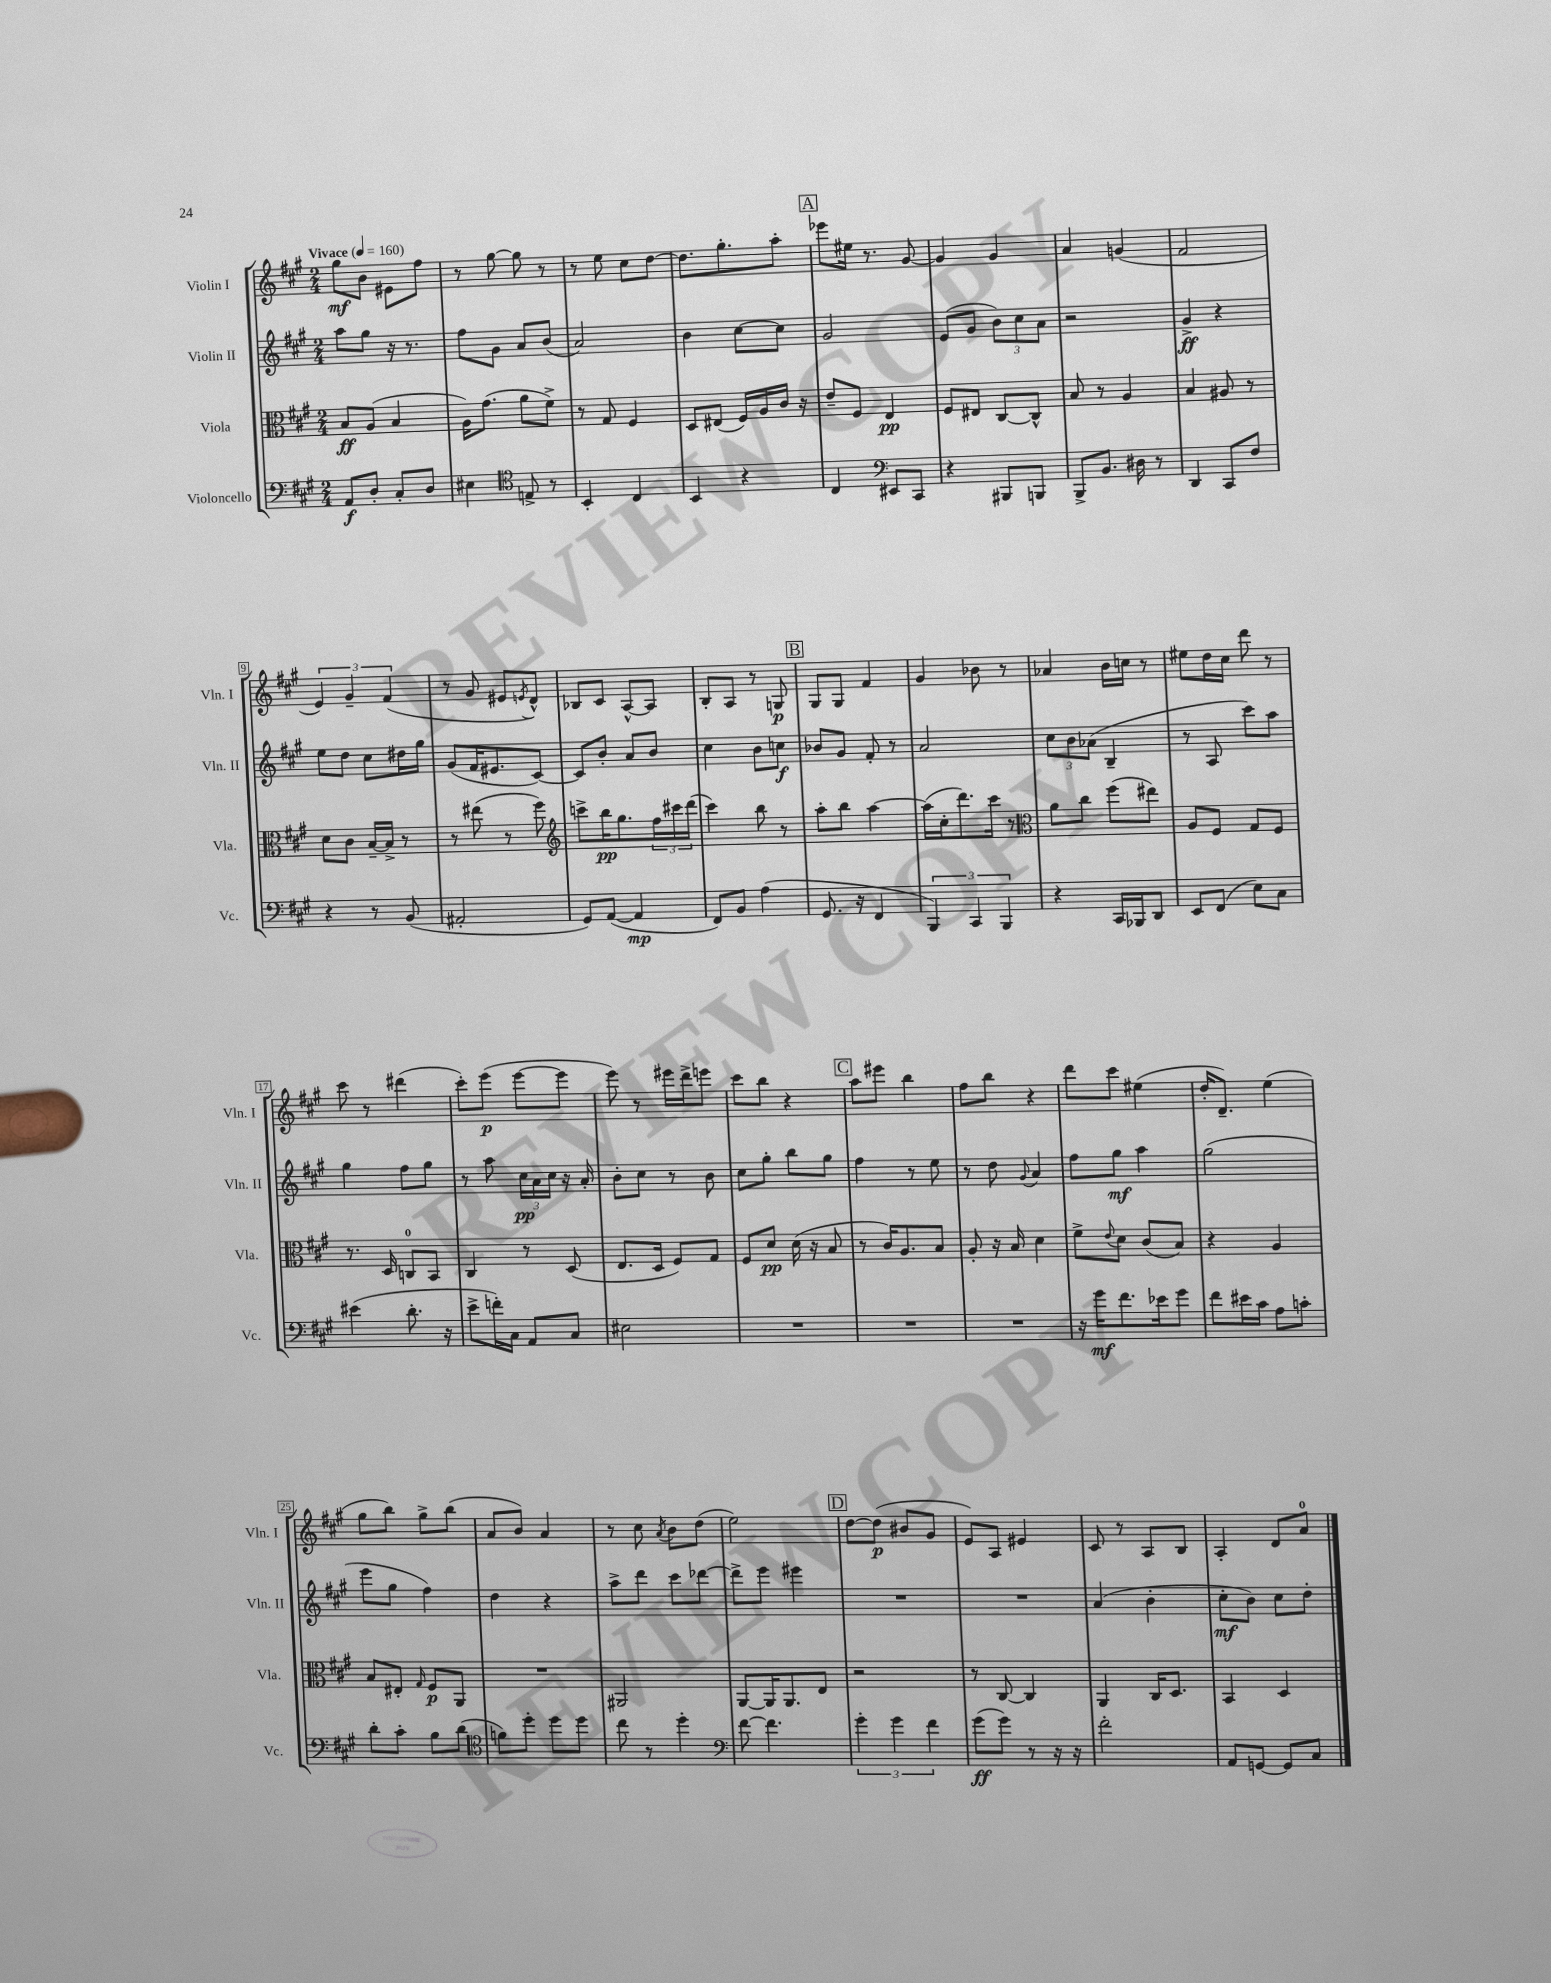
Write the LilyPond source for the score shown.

<<
\new StaffGroup <<
\new Staff = "s0" \with { instrumentName = "Violin I" shortInstrumentName = "Vln. I" } {
    \clef treble \key a \major \numericTimeSignature \time 2/4 \tempo "Vivace" 4 = 160
    gis''8\mf b'8 eis'8 fis''8 |
    r8 gis''8~ gis''8 r8 |
    r8 e''8 cis''8 d''8~ |
    d''8. gis''8.-. a''8-. |
    \mark \markup { \box "A" } ees'''8 eis''16 r8. gis'8~ |
    gis'4 gis'4 |
    a'4 g'4( |
    fis'2 |
    \tuplet 3/2 { e'4) gis'4-- fis'4( } |
    r8 gis'8 eis'8 \acciaccatura { e'8 } d'8-^) |
    bes8 cis'8 a8~-^ a8 |
    b8-. a8 r8 g8\p |
    \mark \markup { \box "B" } gis8 gis8 fis'4 |
    gis'4 bes'8 r8 |
    aes'4 b'16 c''16 r8 |
    eis''8 d''16 cis''16 d'''8 r8 |
    cis'''8 r8 dis'''4( |
    cis'''8-.) e'''8\p( e'''8~ e'''8 |
    e'''8) r8 eis'''16 d'''16-> e'''8 |
    cis'''8 b''8 r4 |
    \mark \markup { \box "C" } a''8 eis'''8 b''4 |
    fis''8 b''8 r4 |
    d'''8 cis'''8 eis''4( |
    d''16-. d'8.--) e''4( |
    gis''8 b''8) gis''8-> b''8( |
    a'8 b'8) a'4 |
    r8 cis''8 \acciaccatura { a'8 } b'8 d''8( |
    e''2) |
    \mark \markup { \box "D" } d''8~ d''8\p( bis'8 gis'8 |
    e'8) a8 eis'4 |
    cis'8 r8 a8 b8 |
    a4-. d'8 a'8-0 \bar "|." |
}
\new Staff = "s1" \with { instrumentName = "Violin II" shortInstrumentName = "Vln. II" } {
    \clef treble \key a \major \numericTimeSignature \time 2/4
    a''8 gis''8 r16 r8. |
    fis''8 gis'8 a'8 b'8( |
    a'2) |
    b'4 cis''8~ cis''8 |
    \mark \markup { \box "A" } gis'2 |
    e'8( gis'8 \tuplet 3/2 { b'8) cis''8 a'8 } |
    r2 |
    gis'4->\ff r4 |
    e''8 d''8 cis''8 dis''16 gis''16 |
    gis'8( fis'16 eis'8. cis'8~) |
    cis'8 b'8-. a'8 b'8 |
    cis''4 b'8 c''8\f |
    \mark \markup { \box "B" } bes'8 gis'8 fis'8-. r8 |
    a'2 |
    \tuplet 3/2 { cis''8 b'8 aes'8( } b4-- |
    r8 a8 cis'''8) a''8 |
    gis''4 fis''8 gis''8 |
    r8 a''8 \tuplet 3/2 { cis''16\pp a'16 cis''16 } r16 a'16-. |
    b'8-. cis''8 r8 b'8 |
    cis''8 gis''8-. b''8 gis''8 |
    \mark \markup { \box "C" } fis''4 r8 e''8 |
    r8 d''8 \appoggiatura { gis'8 } a'4 |
    fis''8 gis''8\mf a''4 |
    gis''2( |
    e'''8 gis''8 fis''4) |
    d''4 r4 |
    a''8-> d'''8 cis'''8 des'''8~ |
    des'''8-> e'''8 eis'''4 |
    \mark \markup { \box "D" } R2 |
    R2 |
    a'4( b'4-. |
    cis''8-.\mf b'8) cis''8 d''8-. \bar "|." |
}
\new Staff = "s2" \with { instrumentName = "Viola" shortInstrumentName = "Vla." } {
    \clef alto \key a \major \numericTimeSignature \time 2/4
    b8\ff a8( b4 |
    a16) gis'8.( a'8 fis'8->) |
    r8 gis8 fis4 |
    d8 eis8( fis16) a16 cis'16 r16 |
    \mark \markup { \box "A" } e'8-- fis8 e4\pp |
    fis8 eis8 cis8~ cis8-^ |
    b8 r8 a4 |
    b4 ais8 r8 |
    d'8 cis'8 b16~-- b16-> r8 |
    r8 eis''8( r8 fis''8) |
    \clef treble c'''8-> b''16\pp gis''8. \tuplet 3/2 { fis''16 cis'''16 d'''16( } |
    cis'''4) b''8 r8 |
    \mark \markup { \box "B" } a''8-. b''8 a''4~ |
    a''16( cis''16-. d'''8.) cis'''16 r8 |
    \clef alto a'8 cis''8 fis''8( eis''8) |
    a8 fis8 gis8 fis8 |
    r8. d16 c8-0 b,8 |
    cis4 r8 d8( |
    e8. d16 fis8) gis8 |
    fis8 d'8\pp d'16( r16 b8 |
    \mark \markup { \box "C" } r8 cis'16) a8. b8 |
    a8-. r16 b16 d'4 |
    fis'8-> \appoggiatura { e'8 } d'8 cis'8( b8) |
    r4 a4 |
    b8 eis8-. \grace { gis16 } fis8\p a,8 |
    R2 |
    ais,2 |
    a,8~ a,16 a,8. e8 |
    \mark \markup { \box "D" } r2 |
    r8 cis8~ cis4 |
    a,4 cis16 d8. |
    b,4 d4 \bar "|." |
}
\new Staff = "s3" \with { instrumentName = "Violoncello" shortInstrumentName = "Vc." } {
    \clef bass \key a \major \numericTimeSignature \time 2/4
    a,8\f d8-. cis8-. d8 |
    eis4 \clef tenor e8-> r8 |
    b,4-. cis4 |
    b,4 r4 |
    \mark \markup { \box "A" } cis4 \clef bass eis,8 cis,8 |
    r4 bis,,8 b,,8 |
    b,,8-> b,8. dis16 r8 |
    d,4 cis,8 fis8 |
    r4 r8 b,8( |
    ais,2-. |
    gis,8) a,8~( a,4\mp |
    fis,8) b,8 a4( |
    \mark \markup { \box "B" } gis,8. r16 fis,4 |
    \tuplet 3/2 { b,,4) cis,4 b,,4 } |
    r4 cis,16 bes,,16 d,8 |
    e,8 fis,8( e8) cis8 |
    eis'4( d'8.-. r16 |
    e'8-> f'16-.) cis16 a,8 cis8 |
    eis2 |
    R2 |
    \mark \markup { \box "C" } R2 |
    R2 |
    r16 gis'16\mf fis'8. ees'16 gis'8 |
    fis'8 eis'16 cis'16 a8 c'8-. |
    d'8-. cis'8-. b8 d'8( |
    \clef tenor f'8) d''8-. d''8 d''8 |
    cis''8 r8 d''4-. |
    \clef bass fis'8~ fis'4. |
    \mark \markup { \box "D" } \tuplet 3/2 { gis'4-. gis'4 fis'4 } |
    gis'8\ff( gis'8) r8 r16 r16 |
    fis'2-. |
    a,8 g,8~ g,8 cis8 \bar "|." |
}
>>
>>
\layout { \context { \Score \override BarNumber.stencil = #(make-stencil-boxer 0.1 0.3 ly:text-interface::print) } }
